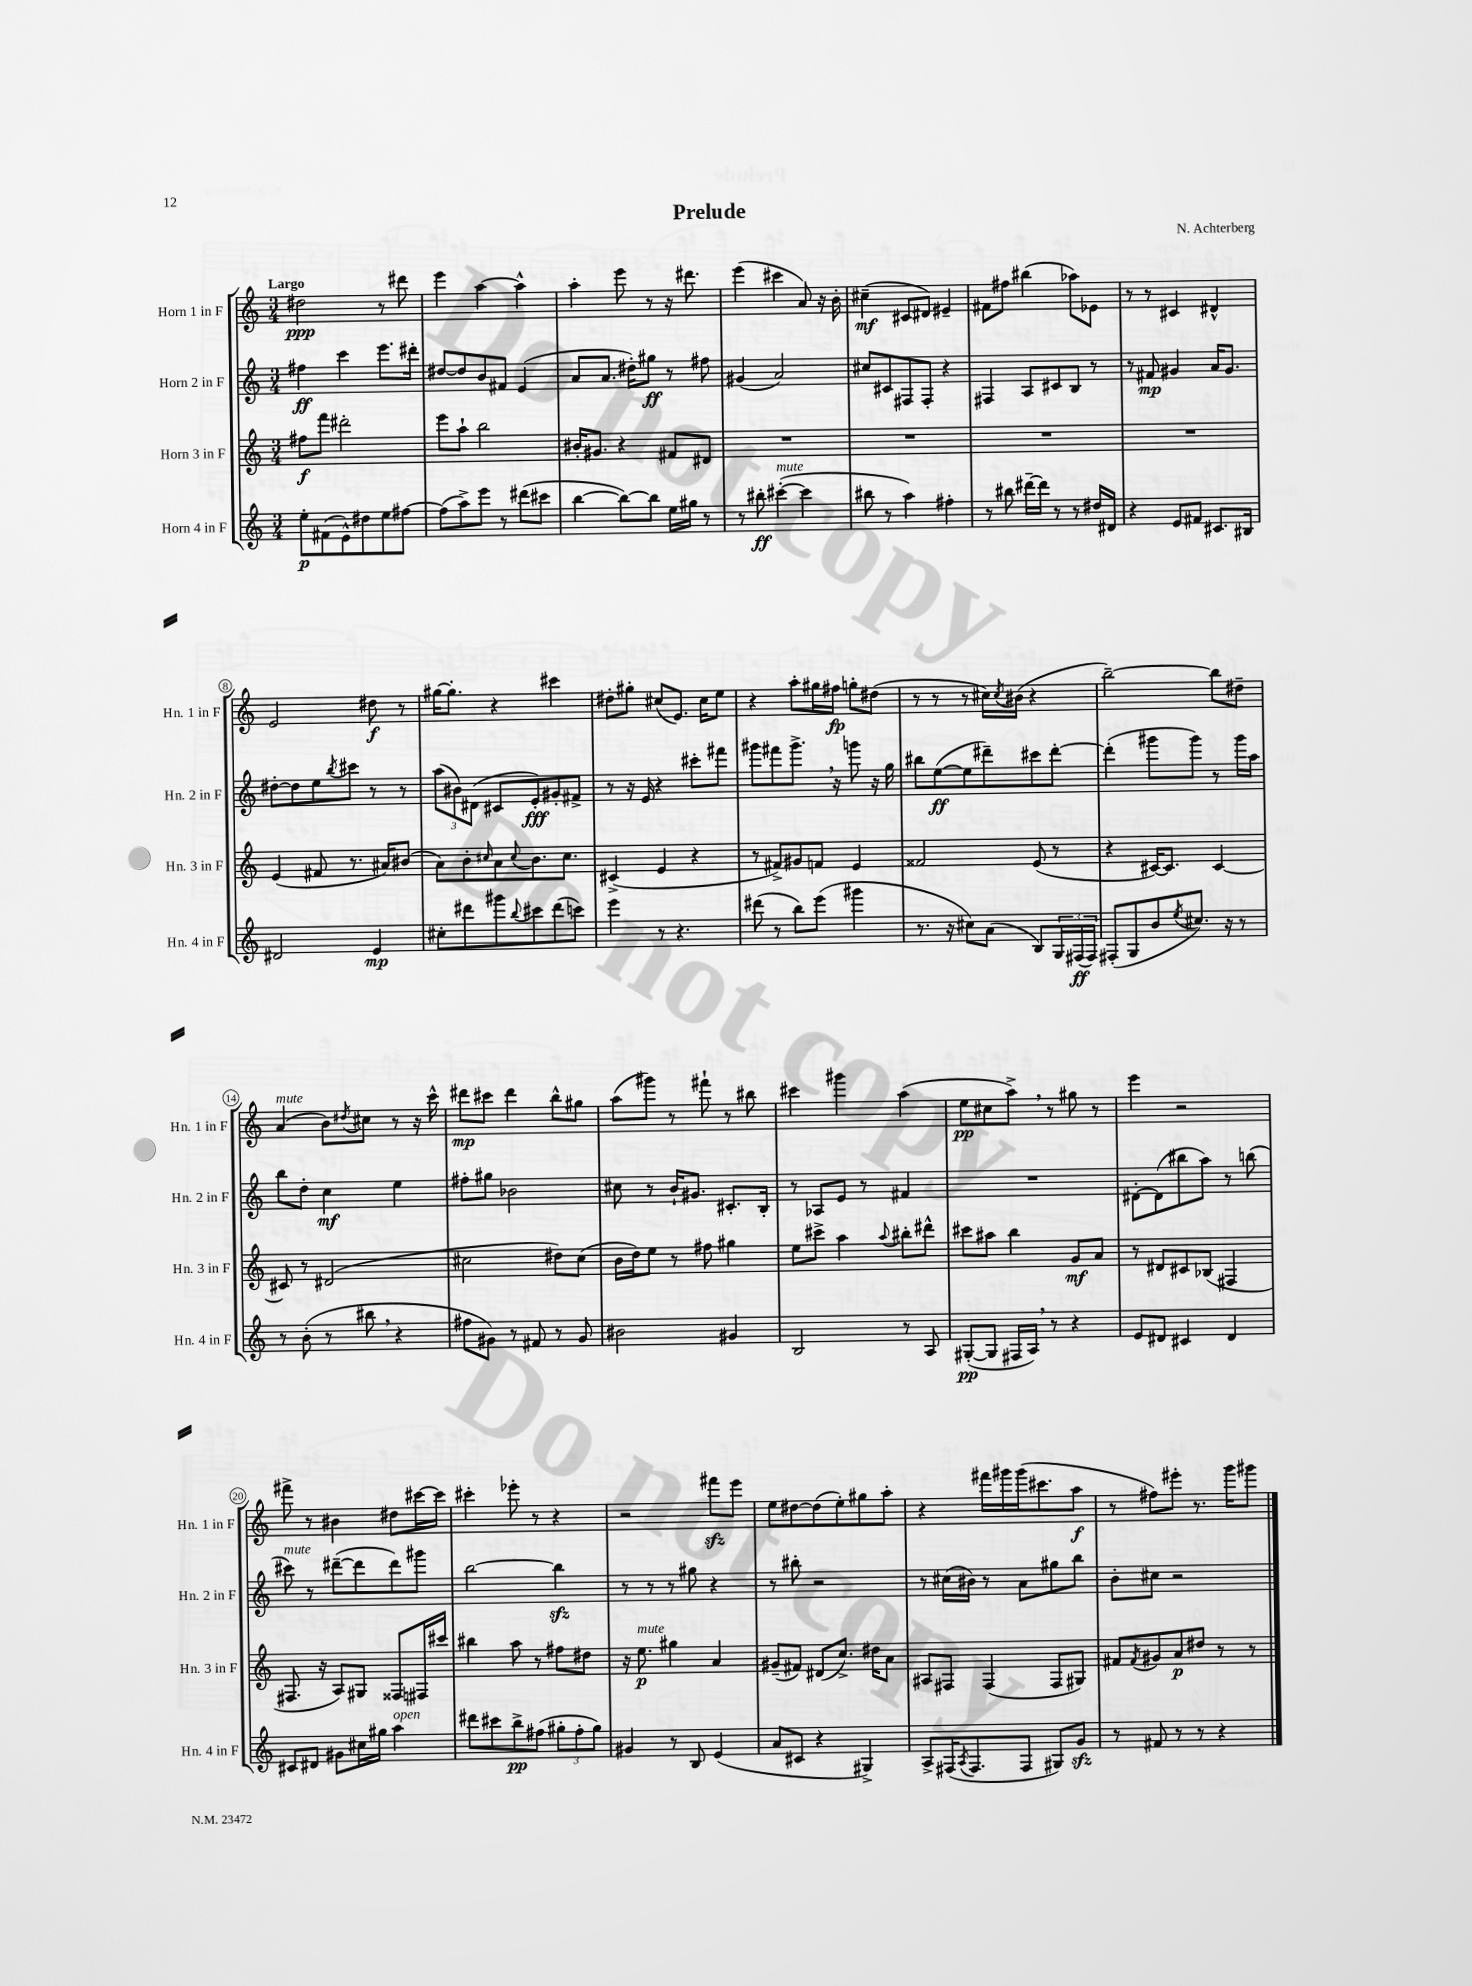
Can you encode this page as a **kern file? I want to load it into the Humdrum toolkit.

**kern	**kern	**kern	**kern
*staff4	*staff3	*staff2	*staff1
*clefG2	*clefG2	*clefG2	*clefG2
*k[]	*k[]	*k[]	*k[]
*M3/4	*M3/4	*M3/4	*M3/4
8ee'\L	8ff#\L	4ff#\	2dd#\
(8f#\	8fff\J	.	.
8e^^\)	2ddd#'\	4ccc\	.
8dd#\	.	.	.
8ee\	.	8.eee\L	8r
[8ff#\J	.	.	8ddd#\
.	.	16ddd#'\Jk	.
=	=	=	=
(8ff#\]L	8eee\L	[8dd#/L	4eee\
8aa^\)	8aa`\J	8dd#/]	.
8eee\J	2bb\	8b/	[4aa\
8r	.	8f#/J	.
(8ddd#\L	.	(4e/	4aa^^\]
8ccc#\J	.	.	.
=	=	=	=
[4bb\	16b#'/LK	8a/L	4aa'\
.	8.g#/J	.	.
.	.	8.a/J	.
8bb\_L)	4r	.	8eee\
.	.	16dd#'\LK)	.
8bb\]J	.	8gg#\J	8r
16ee\LL	8f#/L	8r	16r
16gg#\JJ	.	.	8.ddd#\
8r	8d#/J	8ff#\	.
=	=	=	=
8r	2.r	(4g#/	(4eee\
8bb#'\	.	.	.
([4ccc#'\	.	2a/)	4ccc#\
4ccc#\]	.	.	8a/)
.	.	.	16r
.	.	.	16b'\
=	=	=	=
8bb#\	2.r	8cc#/L	(4cc#~\
8r	.	8c#/	.
4aa\)	.	8F#/	8c#/L
.	.	8F#'/J	8d#/J)
4ff#'\	.	4r	4e#~/
=	=	=	=
8r	2.r	4F#/	8f#\L
8bb#\	.	.	8ff#\J
[16ddd#~\LL	.	8A/L	(4bb#\
16ddd#\]JJ	.	.	.
8r	.	8c#/	.
8r	.	8B/J	8aa-\L)
16dd#/LL	.	8r	8e-\J
16d#/JJ	.	.	.
=	=	=	=
4r	2.r	8r	8r
.	.	8f#/	8r
8e/L	.	4g#/	4c#/
8f#/J	.	.	.
8.c#/L	.	16a/LK	4d#^^/
.	.	8.g#/J	.
16B#/Jk	.	.	.
=	=	=	=
2d#/	(4e/	[8dd#'\L	2e/
.	.	8dd#\]	.
.	8f#/	8ee\	.
.	.	8qbb/	.
.	8.r	8ccc#\J	.
4e/	.	8r	8dd#\
.	16a#/LK)	.	.
.	(8b#/J	8r	8r
=	=	=	=
8cc#'\L	8a\L)	(12aa\L	[16gg#\LK
.	.	.	8.gg#'\]J
.	.	12b#\)	.
8ddd#\	8b'\	.	.
.	.	(12d#\J	.
.	16qqcc#/	.	.
8ggg#\	8a\	8c#/L	4r
8qqbb/	8qqcc#/	.	.
8ccc#\	8.b\	8e'/)	.
(8ddd#\	.	8g#'/	4ccc#\
.	8.cc#\J	.	.
8ccc\J)	.	8f#^/J	.
=	=	=	=
4eee\	(4c#^/	8r	8dd#'\L
.	.	16r	8gg#'\J
.	.	16e/	.
8r	4e/	4r	(8cc#/L
4.r	.	.	8.e/J)
.	4r	8ccc#'\L	.
.	.	.	16cc#\LK
.	.	8fff#\J	8ee\J
=	=	=	=
(8ddd#\	8r	8ggg#\L	4r
8r	8f#^/L)	8fff#\	.
8bb\L)	8g#/	8.ggg#^\J	8aa'\L
(8eee\J	8f/J	.	16gg#\L
.	.	16r	16ff#\JJ
4ggg#\	4e/	8ggg\	8gg'\L
.	.	16r	(8dd#\J
.	.	16gg\	.
=	=	=	=
8.r	2f##/	8bb#\L	8r
.	.	([8ee\	8r
16r	.	.	.
8cc#\L)	.	8ee\]	8r
(8a\J	.	8ddd#~\)	16cc#\LL)
.	.	.	8qcc#/
.	.	.	(16b#\JJ
8B/L)	(8e/	8ccc#\	4r
24G/L	8r	[8ddd#'\J	.
(24F#/	.	.	.
24F#/JJ)	.	.	.
=	=	=	=
(8F#'/L	4r	(4ddd#'\]	[2bb~\)
8G/	.	.	.
8b/	[16c#/LK)	8ggg#\L	.
.	8.c#/]J	.	.
8qee/	.	.	.
8.cc#/J)	.	8ggg#\J)	.
.	[4c#/	8r	8bb\]L
16r	.	.	.
8r	.	16ggg#\LL	8dd#~\J
.	.	16aa\JJ	.
=	=	=	=
8r	8c#/]	8bb\L	(4a/
(8b'\	8r	8dd'\J	.
8r	(2d#/	4cc\	8b\L)
.	.	.	8qdd#/
8bb#\	.	.	8cc#\J
4r	.	4ee\	8r
.	.	.	16r
.	.	.	16ccc^^\
=	=	=	=
8ff#\L	2cc#\	8ff#'\L	8ddd#\L
8g#\J)	.	8gg#\J	8ccc#\J
8r	.	2b-\	4ddd#\
8f#/	.	.	.
8r	8dd#\L)	.	8bb^^\L
8g#/	(8cc#\J	.	8gg#\J
=	=	=	=
2b#\	16b\LL	8cc#\	(8aa\L
.	16dd\J)	.	.
.	8ee\J	8r	8ggg#\J)
.	8r	16b`/LK	8r
.	.	8.g#/J	.
.	8ff#\	.	8fff#`\
4g#/	4gg#\	8.c#'/L	8r
.	.	.	8bb#\
.	.	16B'/Jk	.
=	=	=	=
2B/	8ee\L	8r	4ccc#\
.	8ccc#^\J	8A-/L	.
.	4aa\	8e/J	4ggg#\
.	.	8r	.
.	8qqaa/	.	.
8r	8bb#'\L	4f#/	(4aa\
8A/	8ddd#^^\J	.	.
=	=	=	=
([8G#'/L	8ccc#\L	2.r	8ee\L
8G#/]J	8aa#\J	.	8cc#\
16F#/LL	4bb\	.	8aa^\J)
16A/JJ)	.	.	.
8r	.	.	8r
4r	8g/L	.	8gg#\
.	8a/J	.	8r
=	=	=	=
8e/L	8r	[8d#'\L	4eee\
8d#/J	8d#/L	(8d#\]	.
4c#/	8c#/	8bb#\	2r
.	(8B-/J	8aa\J)	.
4d#/	4F#/	8r	.
.	.	(8bb\	.
=	=	=	=
8c#/L	8.F#/	8ccc#\)	8fff#^\
8d#/J	.	8r	8r
.	16r	.	.
8g#\L	8A/L)	([8ddd#~\L	4b#\
16cc#\L	8G#/J	8ddd#\]	.
16gg#\JJ	.	.	.
4aa\	8F##/L	8ddd#\)	8dd#\L
.	16F#/L	8ggg#\J	[16ccc#\L
.	16ccc#/JJ	.	16ccc#\]JJ
=	=	=	=
8ddd#\L	4bb#\	[2bb\	4ccc#'\
8ccc#\	.	.	.
8bb^\	8aa\	.	8eee-'\
(8ff#\J	8r	.	8r
12gg#'\L	8ff#\L	4bb\]	4r
12ff#'\	.	.	.
.	8dd#\J	.	.
12gg#\J)	.	.	.
=	=	=	=
4g#/	16r	8r	2r
.	8.ee\	.	.
.	.	8r	.
8r	4gg#\	8r	.
8B/	.	8gg#\	.
(4e/	4a/	4r	8fff#\L
.	.	.	8eee\J
=	=	=	=
8a/L	(8g#~/L	8r	8ee\L
8c#/J	8f#/J)	8bb#'\	[8dd#\
4r	(8d#/L	2r	(8dd#\]
.	8.cc^/J)	.	8ee'\)
4G#^/)	.	.	8gg#\
.	16dd#\LK	.	.
.	8a\J	.	8aa'\J
=	=	=	=
8A^/L	8A#/L	8r	4r
(16F#/K	8F#/J	(16cc#\LL	.
8qA/	.	.	.
8.F#/	.	16b#\JJ)	.
.	(4F#/	8r	16fff#\LL
.	.	.	16ggg#\
8F#/J	.	8a\L	(16ggg#\J
.	.	.	8.ccc#\
8G#/L)	8F#/L	8gg#\	.
8g/J	8G#/J)	8bb\J	8aa\J
=	=	=	=
8r	8f#/L	8b'\L	8r
.	8qf#/	.	.
8f#/	8g#/	8cc#\J	8ff#\L)
8r	8a/	2r	8eee#'\J
8r	8dd#/J	.	8.r
4r	8r	.	.
.	.	.	16ggg\LK
.	8r	.	8ggg#\J
==	==	==	==
*-	*-	*-	*-
